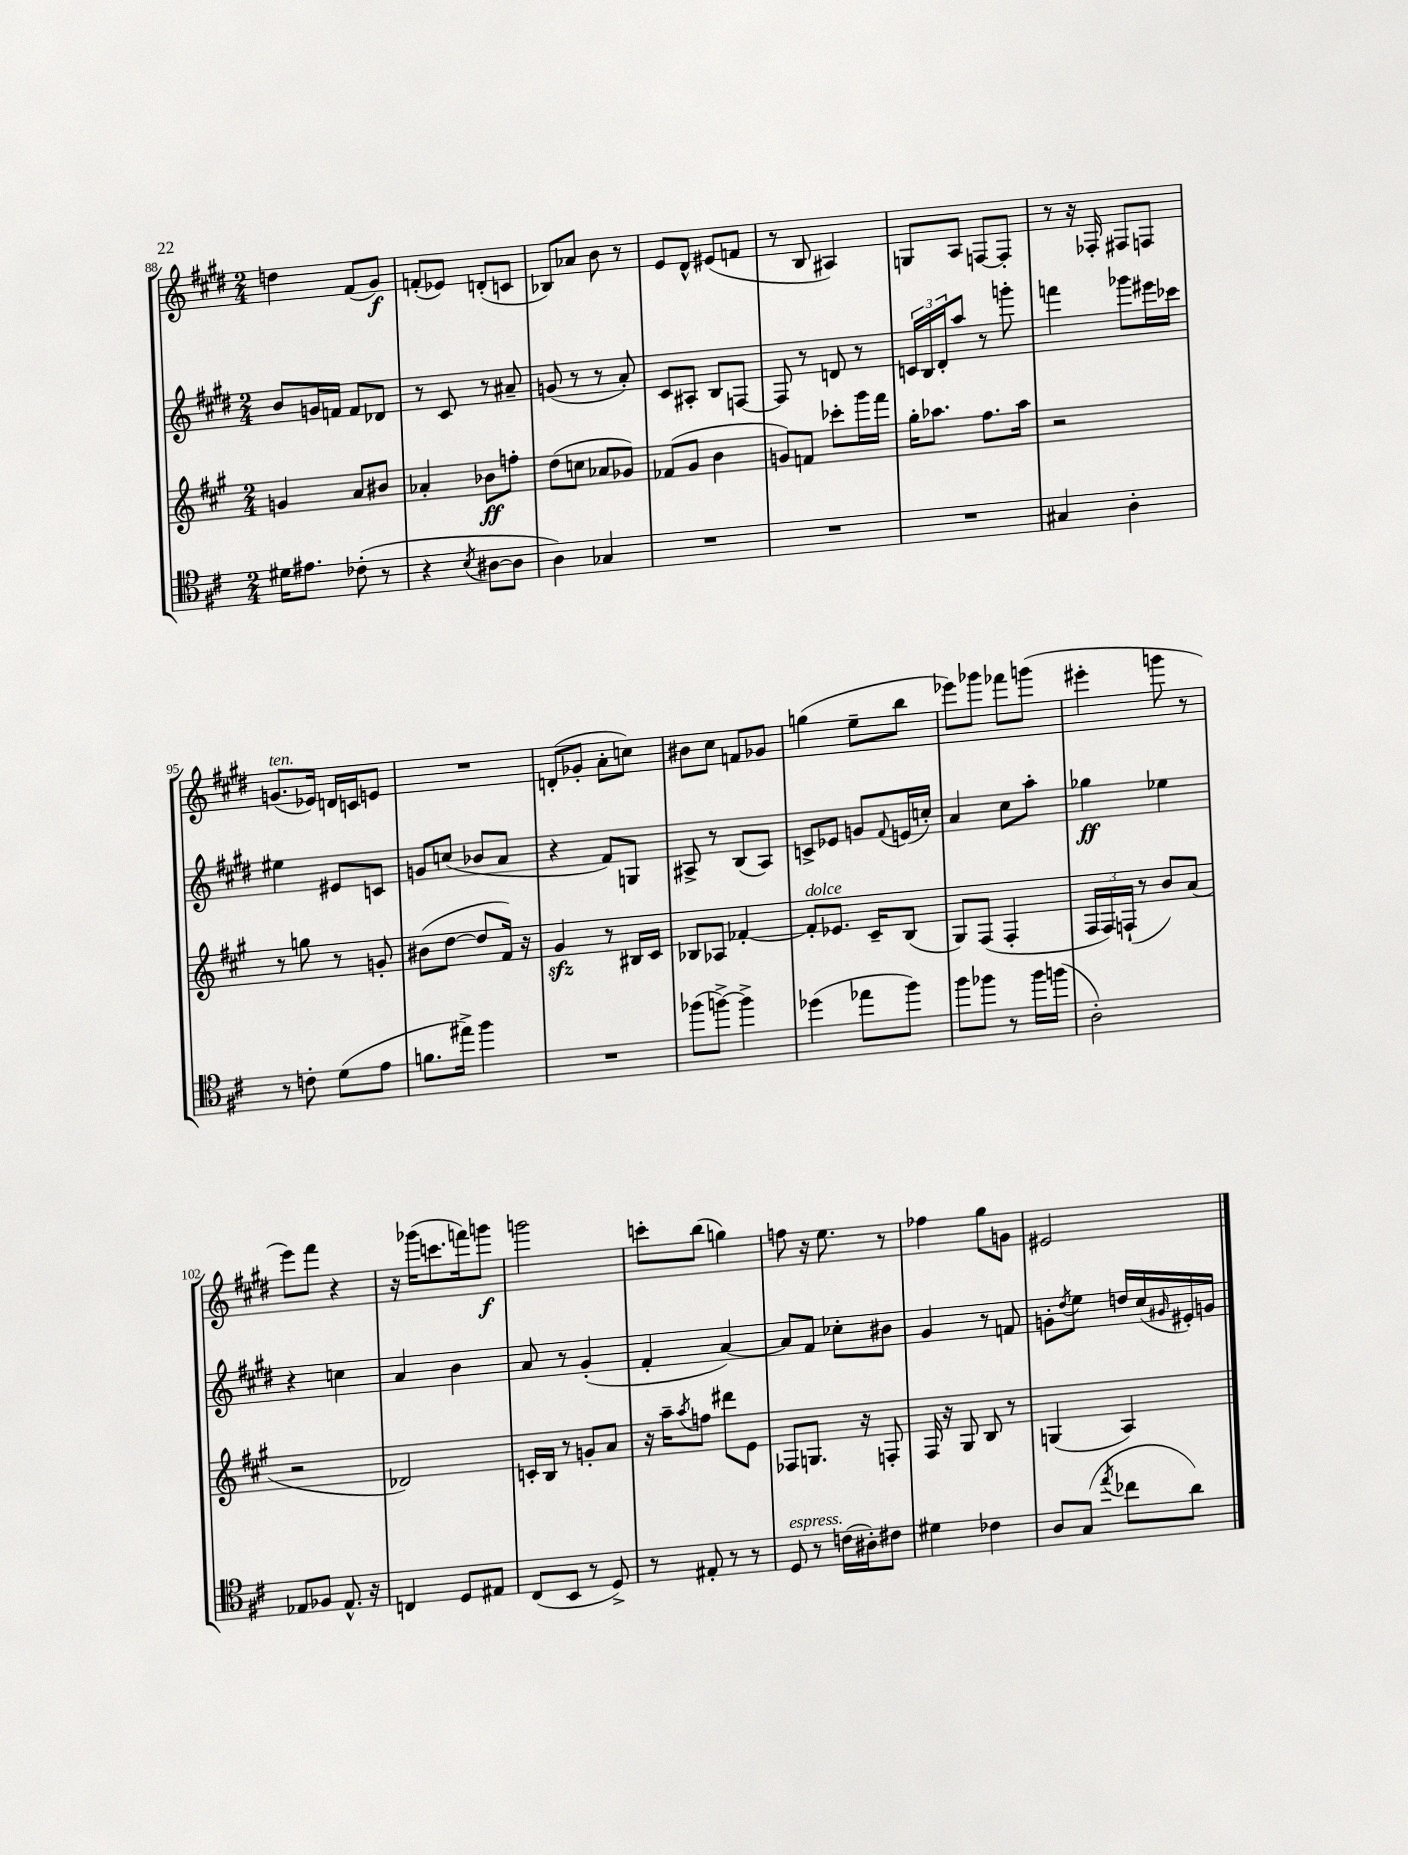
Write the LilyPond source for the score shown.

<<
\new StaffGroup <<
\new Staff = "s0" {
    \clef treble \key e \major \numericTimeSignature \time 2/4
    d''4 fis'8( gis'8\f) |
    f'8-.( ees'8) d'8-.( c'8 |
    bes8) aes'8 b'8 r8 |
    e'8 dis'8-^ eis'8( f'8 |
    r8 b8 ais4) |
    g8 a8 f8~ f8-. |
    r8 r16 fes16-. fis8 f8 |
    g'8.^\markup { \italic "ten." }( ees'16) d'16 c'16 e'8 |
    R2 |
    d'8-.( ges'8-. a'8-. c''8) |
    bis'8 cis''8 f'8 ges'8 |
    g''4( e''8-- b''8 |
    ees'''8) ges'''8 fes'''8 g'''8( |
    eis'''4-. g'''8 r8 |
    e'''8) fis'''8 r4 |
    r16 ges'''16( c'''8. f'''16) g'''8\f |
    g'''2 |
    c'''8-. b''8( g''4) |
    f''8 r16 e''8. r8 |
    fes''4 gis''8 g'8 |
    eis'2 \bar "|." |
}
\new Staff = "s1" {
    \clef treble \key e \major \numericTimeSignature \time 2/4
    b'8 g'16 f'16 f'8 des'8 |
    r8 cis'8 r8 ais'8-- |
    g'8( r8 r8 a'8-.) |
    cis'8 ais8-. b8 f8~ |
    f8 r8 d'8 r8 |
    \tuplet 3/2 { c'16 b16 dis'16-. } a''8 r8 g'''8-. |
    f'''4 ges'''8 eis'''16 ces'''16 |
    eis''4 eis'8 c'8 |
    g'8 c''8( bes'8 a'8 |
    r4 fis'8) g8 |
    ais8-> r8 b8( ais8) |
    c'8-> ees'8 g'8 \appoggiatura { fis'8 } e'16( c''16-.) |
    a'4 cis''8 a''8-. |
    ges''4\ff ees''4 |
    r4 c''4 |
    a'4 b'4 |
    a'8 r8 gis'4-.( |
    fis'4-. a'4~) |
    a'8 fis'8 ces''8-. bis'8 |
    gis'4 r8 f'8 |
    g'8-. \acciaccatura { dis''8 } e''8 d''16 cis''16( \grace { gis'16 } eis'16-.) g'16 \bar "|." |
}
\new Staff = "s2" {
    \clef treble \key a \major \numericTimeSignature \time 2/4
    g'4 a'8 bis'8 |
    aes'4-. bes'8\ff f''8-. |
    d''8( c''8 aes'8 ges'8) |
    fes'8( gis'8 b'4 |
    g'8) f'8 ces'''8-. gis'''16 fis'''16 |
    gis''16-. aes''8. fis''8. aes''16 |
    r2 |
    r8 g''8 r8 g'8-. |
    bis'8( d''8~ d''8 fis'16) r16 |
    gis'4\sfz r8 bis16 cis'16 |
    bes8 aes8 fes'4~-. |
    fes'8-.^\markup { \italic "dolce" } ees'8. cis'16-- b8( |
    gis8) fis8( fis4-. |
    \tuplet 3/2 { fis16 fis16) f16-!( } r8 b'8) a'8( |
    r2 |
    des'2) |
    c'16-. b16 r8 g'8-. a'8 |
    r16 a''16-- \acciaccatura { a''8 } f''8 dis'''8 e'8 |
    fes8 g8. r16 f8-. |
    fis16 r16 gis8 b8 r8 |
    g4( a4) \bar "|." |
}
\new Staff = "s3" {
    \clef tenor \key d \major \numericTimeSignature \time 2/4
    dis'16 eis'8. ces'8-.( r8 |
    r4 \acciaccatura { b8 } ais8~ ais8 |
    a4) ges4 |
    R2 |
    R2 |
    R2 |
    gis4 a4-. |
    r8 c'8-. d'8( e'8 |
    f'8. eis''16->) fis''4 |
    R2 |
    fes''8( f''8~->) f''4-> |
    des''4( ees''8 fis''8) |
    fis''8 fes''8 r8 fes''16 f''16( |
    a2-.) |
    ees8 fes8 ees8.-^ r16 |
    c4 d8 eis8 |
    cis8( b,8 r8 d8->) |
    r8 eis8-. r8 r8 |
    d8^\markup { \italic "espress." } r8 c'16( ais16-.) cis'8 |
    dis'4 ces'4 |
    a8 g8( \acciaccatura { e''8 } ces''8 a'8) \bar "|." |
}
>>
>>
\layout { \context { \Score currentBarNumber = #88 } }
